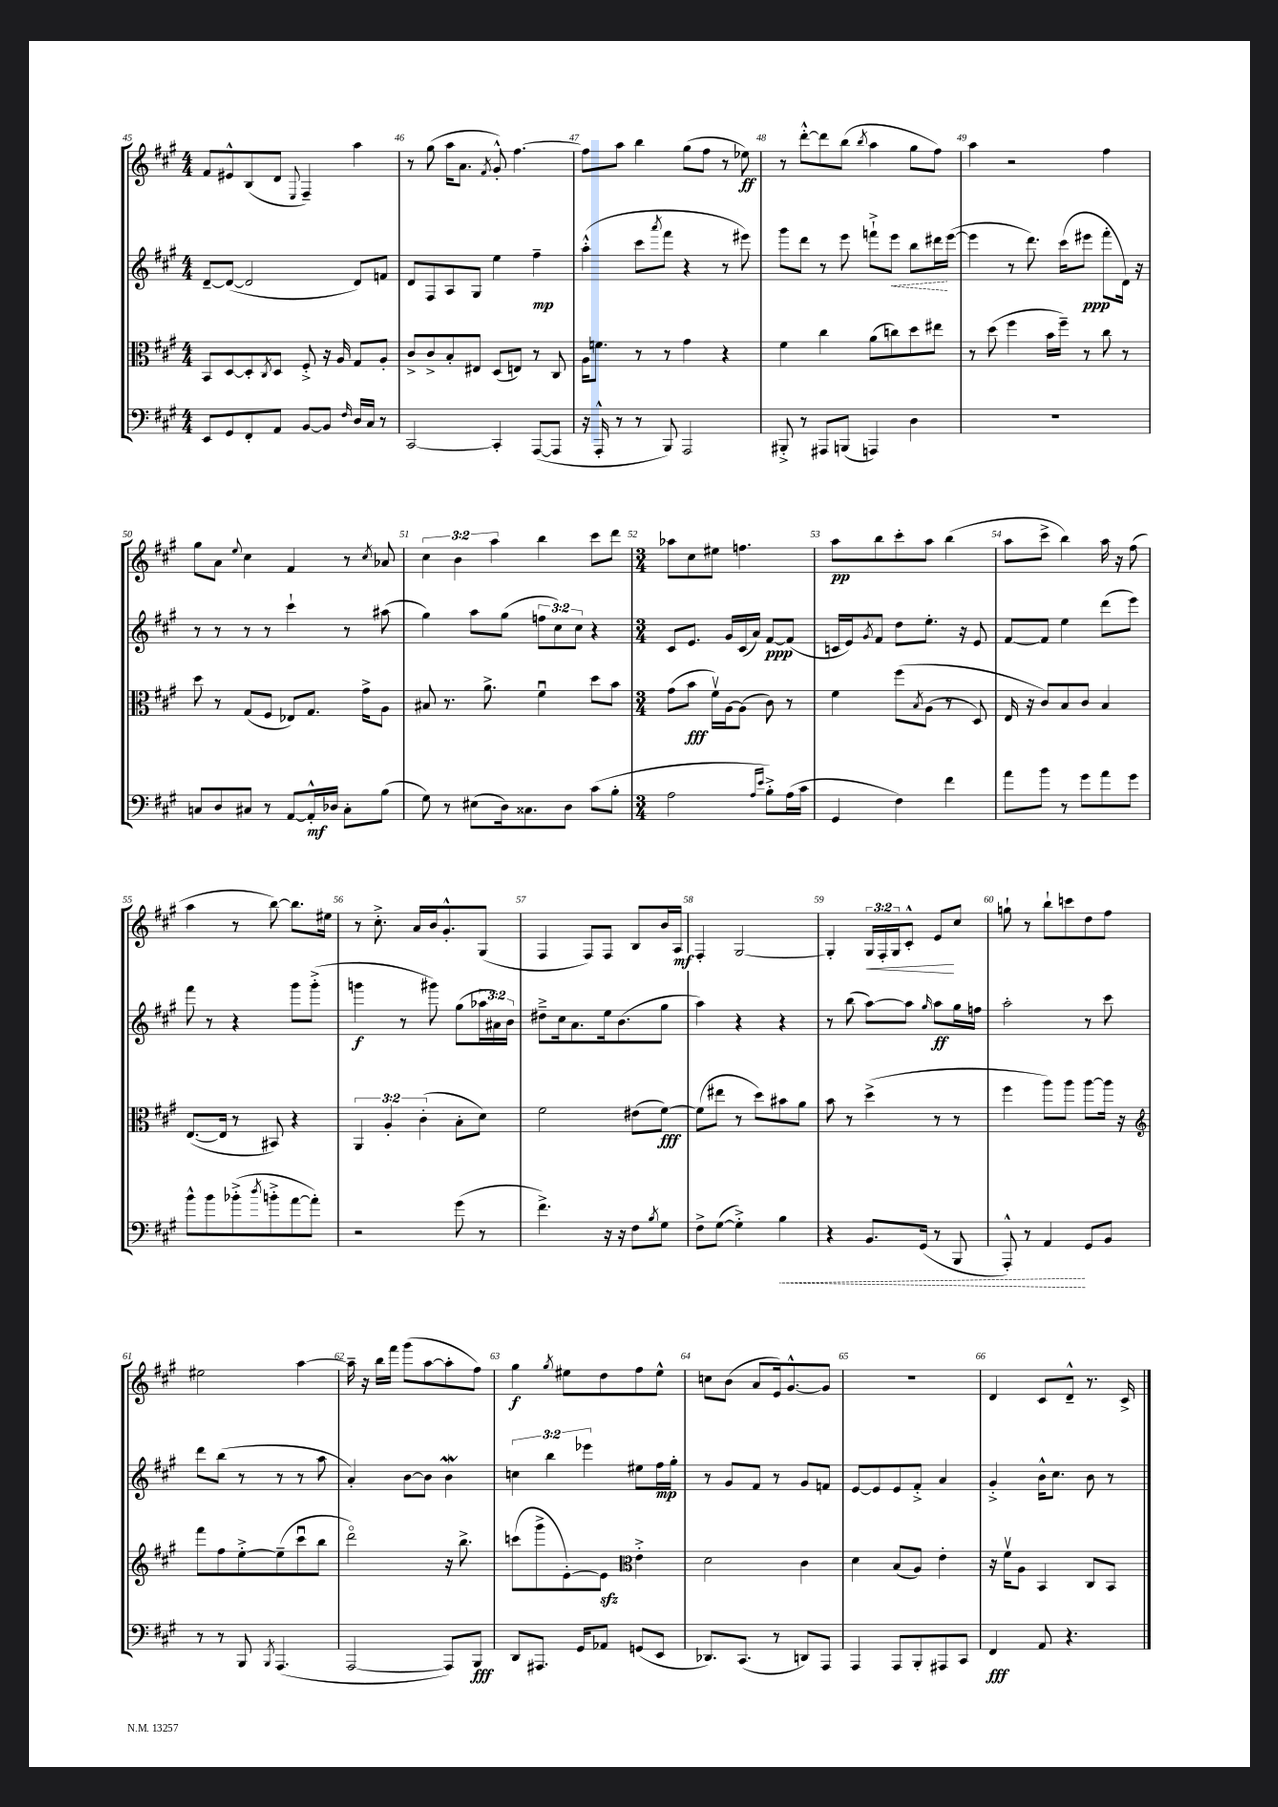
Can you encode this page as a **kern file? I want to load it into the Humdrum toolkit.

**kern	**kern	**kern	**kern
*staff4	*staff3	*staff2	*staff1
*clefF4	*clefC3	*clefG2	*clefG2
*k[f#c#g#]	*k[f#c#g#]	*k[f#c#g#]	*k[f#c#g#]
*M4/4	*M4/4	*M4/4	*M4/4
8EE/L	8BB/L	[8d~/L	8f#/L
8GG#/	[8D/	(8d/_J	8e#^^/
8FF#'/	8D'/]	2d/]	(8B/
.	8qC#/	.	.
8AA/J	8D/J	.	8d/J
.	.	.	8qqE/
[8BB/L	8F#'^/	.	4F#~/)
8BB/]J	16r	.	.
.	16A/	.	.
16qqF#/	.	.	.
16D/LL	8G#/L	8d/L)	4aa\
16C#/JJ	.	.	.
8r	8A'/J	8f/J	.
=	=	=	=
[2CC#/	8c#^/L	8d/L	8r
.	8c#^/	8F#/	(8gg#\
.	8B'/	8A/	16aa\LK
.	.	.	8.a\J
.	8E#/J	8G#/J	.
.	.	.	8qf#/
4CC#'/]	(8D/L	4ee\	8g#'^^/)
.	8E/J)	.	[4.ff#\
([8AAA/L	8r	4ff#~\	.
8AAA/]J	8C#/	.	.
=	=	=	=
16r	16A\LK	(4aa'^^\	8ff#\]L
16AAA'^^/	8.f\J	.	.
8r	.	.	8aa\J
8r	8r	8ccc#\L	4bb\
.	.	8qaaa/	.
8BBB/)	8r	8fff#\J	.
2AAA/	4g#\	4r	(8gg#\L
.	.	.	8ff#\J
.	4r	8r	8r
.	.	8eee#\)	8ee-\)
=	=	=	=
8BBB#'^/	4f#\	8ggg#\L	8r
8r	.	8ddd\J	[8ddd'^^\L
8AAA#/L	4cc#\	8r	8ddd\]
(8BBB/J	.	8eee\	(8bb\J
.	.	.	8qbb/
4AAA/)	(8a\L	8fff`^\L	4aa\
.	8cc\)	8eee\J	.
4D\	8dd\	8bb\L	8gg#\L
.	8ee#\J	16ddd#\L	8ff#\J)
.	.	([16eee\JJ	.
=	=	=	=
1r	8r	4eee\]	4aa\
.	(8dd\	.	.
.	4ff#\	8r	2r
.	.	8.ddd\)	.
.	16b\LL	.	.
.	16ff#~\JJ)	(16ccc#\LK	.
.	8r	8eee#\J	.
.	8cc#\	8fff#'\L	4ff#\
.	8r	16d\Jk)	.
.	.	16r	.
=	=	=	=
8C/L	8dd\	8r	8gg#\L
8D/	8r	8r	8a\J
.	.	.	8qqee/
8C#/J	(8G#/L	8r	4cc#\
8r	8F#/J	8r	.
[8AA/L	8E-/L)	4ccc#`\	4f#/
16AA'^^/]L	8.G#/J	.	.
16D-/JJ	.	.	.
8C#'\L	.	8r	8r
.	16g#^\LK	.	.
.	.	.	8qcc#/
(8B\J	8A\J	(8aa#\	8a-/
=	=	=	=
8G#\)	8B#/	4gg#\)	6cc#\
8r	8.r	.	.
.	.	.	6b\
(8E#\L	.	8aa\L	.
.	8.a^\	.	.
.	.	.	6aa\
16D\k)	.	(8gg#\J	.
8.C##\	.	.	.
.	4f#u\	12ff\L	4bb\
.	.	12cc#\)	.
8D\J	.	.	.
.	.	12cc#\J	.
(8c#\L	8dd\L	4r	8ccc#\L
8B'\J	8b\J	.	8ddd\J
=	=	=	=
*M3/4	*M3/4	*M3/4	*M3/4
2A\	(8g#\L	8c#/L	8aa-\L
.	8b\J	8.e/J	8cc#\
.	16f#v\LL)	.	8ee#\J
.	[16A\J	16g#/LL	.
.	(8A\]J	(16c#/	4.ff\
.	.	16a/JJ)	.
16qqA/LL	.	.	.
16qqe/JJ	.	.	.
8B'^\L)	8c#\)	[8f#/L	.
(16A\L	8r	(8f#/]J	.
16c#\JJ	.	.	.
=	=	=	=
4GG#/	4f#\	16c/LL	8aa\L
.	.	16e/J)	.
.	.	8qg#/	.
.	.	8f#/J	8bb\
4F#\)	&(8ff#\L	8dd\L	8ccc#'\
.	8qB/	.	.
.	(8A\J	8.ee'\J	8aa\J
4f#\	8r	.	(4bb\
.	.	16r	.
.	8D/)	8e/	.
=	=	=	=
8a\L	16E/	[8f#/L	8aa\L
.	16r	.	.
8b\J	8c#/L&)	8f#/]J	8ccc#^\J
8r	8B/	4ee\	4bb\)
8g#\L	8c#/J	.	.
8a\	4B/	(8ddd\L	16aa\
.	.	.	16r
8g#\J	.	8eee\J)	(8ff#\
=	=	=	=
8b^^\L	([8.E/L	8fff#\	4aa\
8b\	.	8r	.
.	16E/]Jk	.	.
(8b-'^\	8r	4r	8r
8qdd/	.	.	.
8b'^\	8BB#/)	.	[8bb\)
[8a\	4r	8ggg#\L	8.bb\]L
8a'\]J)	.	(8ggg#'^\J	.
.	.	.	16ee#\Jk
=	=	=	=
2r	6AA/	4ggg\	8r
.	.	.	8.cc#'^\
.	6A'/	.	.
.	.	8r	.
.	.	.	16a/LL
.	(6c#'\	.	.
.	.	8ggg#\)	16b/J
.	.	.	8.g#'^^/
(8g#\	8B'\L	(8gg#\L	.
8r	8d\J)	24aa-\L	(8G#/J
.	.	24a#\)	.
.	.	24b\JJ	.
=	=	=	=
4.f#^\)	2f#\	8dd#~^\L	4F#/
.	.	16cc#\k	.
.	.	8.a\	.
.	.	.	8F#/L)
16r	.	16ee\k	8F#/J
16r	.	(8.b\	.
8F#\L	(8e#\L	.	8B/L
8qB/	.	.	.
8G#\J	[8f#\J)	8gg#\J	16b/L
.	.	.	16A/JJ
=	=	=	=
8F#^\L	(8f#\]L	4aa\)	4F#'/
([8G#\J	8ee#\J	.	.
4G#'^\])	8r	4r	[2G#/
.	8dd\L)	.	.
4B\	8b#\	4r	.
.	8a\J	.	.
=	=	=	=
4r	8b\	8r	4G#'/]
.	8r	(8bb\	.
8.BB/L	(4dd^\	[8aa\L)	24G#/LL
.	.	.	24F#'/
.	.	.	24G#/J
.	.	8aa\]J	8c#'^^/J
(16GG#/Jk	.	.	.
.	.	16qqgg#/	.
8r	8r	8aa\L	8e/L
8BBB/	8r	16gg#\L	8cc#/J
.	.	16ff\JJ	.
=	=	=	=
8AAA'^^/)	4ff#\	2aa'\	8gg`\
8r	.	.	8r
4AA/	8aa\L)	.	8bb`\L
.	8aa\J	.	8ccc\
8GG#/L	[8aa\L	8r	8dd\
8BB/J	16aa\]Jk	8ccc#\	8ff#\J
.	16r	.	.
=	=	=	=
*	*clefG2	*	*
8r	8fff#\L	8ddd\L	2ee#\
8r	8ff#\	(8bb\J	.
8BBB/	[8ee'^\	8r	.
8qBBB/	.	.	.
(4.AAA/	(8ee~\]	8r	.
.	8ccc#u\	8r	[4aa\
.	8bb\J	8aa\	.
=	=	=	=
[2AAA/	2dddo\)	4a'/)	16aa~\]
.	.	.	16r
.	.	.	16bb\LL
.	.	.	16fff#\JJ
.	.	[8b\L	(8ggg#\L
.	.	8b\]J	[8aa\
8AAA/]L)	16r	4b\	8aa'\]
.	8.bb^\	.	.
8BBB/J	.	.	8ff#\J)
=	=	=	=
8DD/L	(8ccc\L	6cc\	4gg#\
8.AAA#/J	8ggg#^\	.	.
.	.	6bb\	.
.	.	.	8qgg#/
.	[8e'\)	.	8ee#\L
16GG#/LK	.	.	.
.	.	6eee-\	.
8AA-/J	8e\]J	.	8dd\
*	*clefC3	*	*
(8GG/L	4e'^\	8ee#\L	8ff#\
8EE/J	.	16ff#\L	8ee#^^\J
.	.	16gg#'\JJ	.
=	=	=	=
8.DD-/L)	2d\	8r	8cc\L
.	.	8g#/L	(8b\J
(8.CC#/J	.	.	.
.	.	8f#/J	8a/L
8r	.	8r	16e/k)
.	.	.	[8.g#^^/
8DD/L)	4c#\	8g#/L	.
8AAA/J	.	8f/J	8g#/]J
=	=	=	=
4AAA/	4d\	[8e/L	2.r
.	.	8e/]	.
8AAA/L	(8B/L	8e/	.
8BBB'/	8A/J)	8f#'^/J	.
8AAA#/	4e'\	4a/	.
8CC#/J	.	.	.
=	=	=	=
4FF#/	16r	4g#'^/	4d/
.	16f#v\LK	.	.
.	8A\J	.	.
8AA/	4BB/	16b^^\LK	8c#/L
.	.	8.cc#\J	.
4.r	.	.	8d~^^/J
.	8C#/L	8b\	8.r
.	8BB/J	8r	.
.	.	.	16c#^/
==	==	==	==
*-	*-	*-	*-
